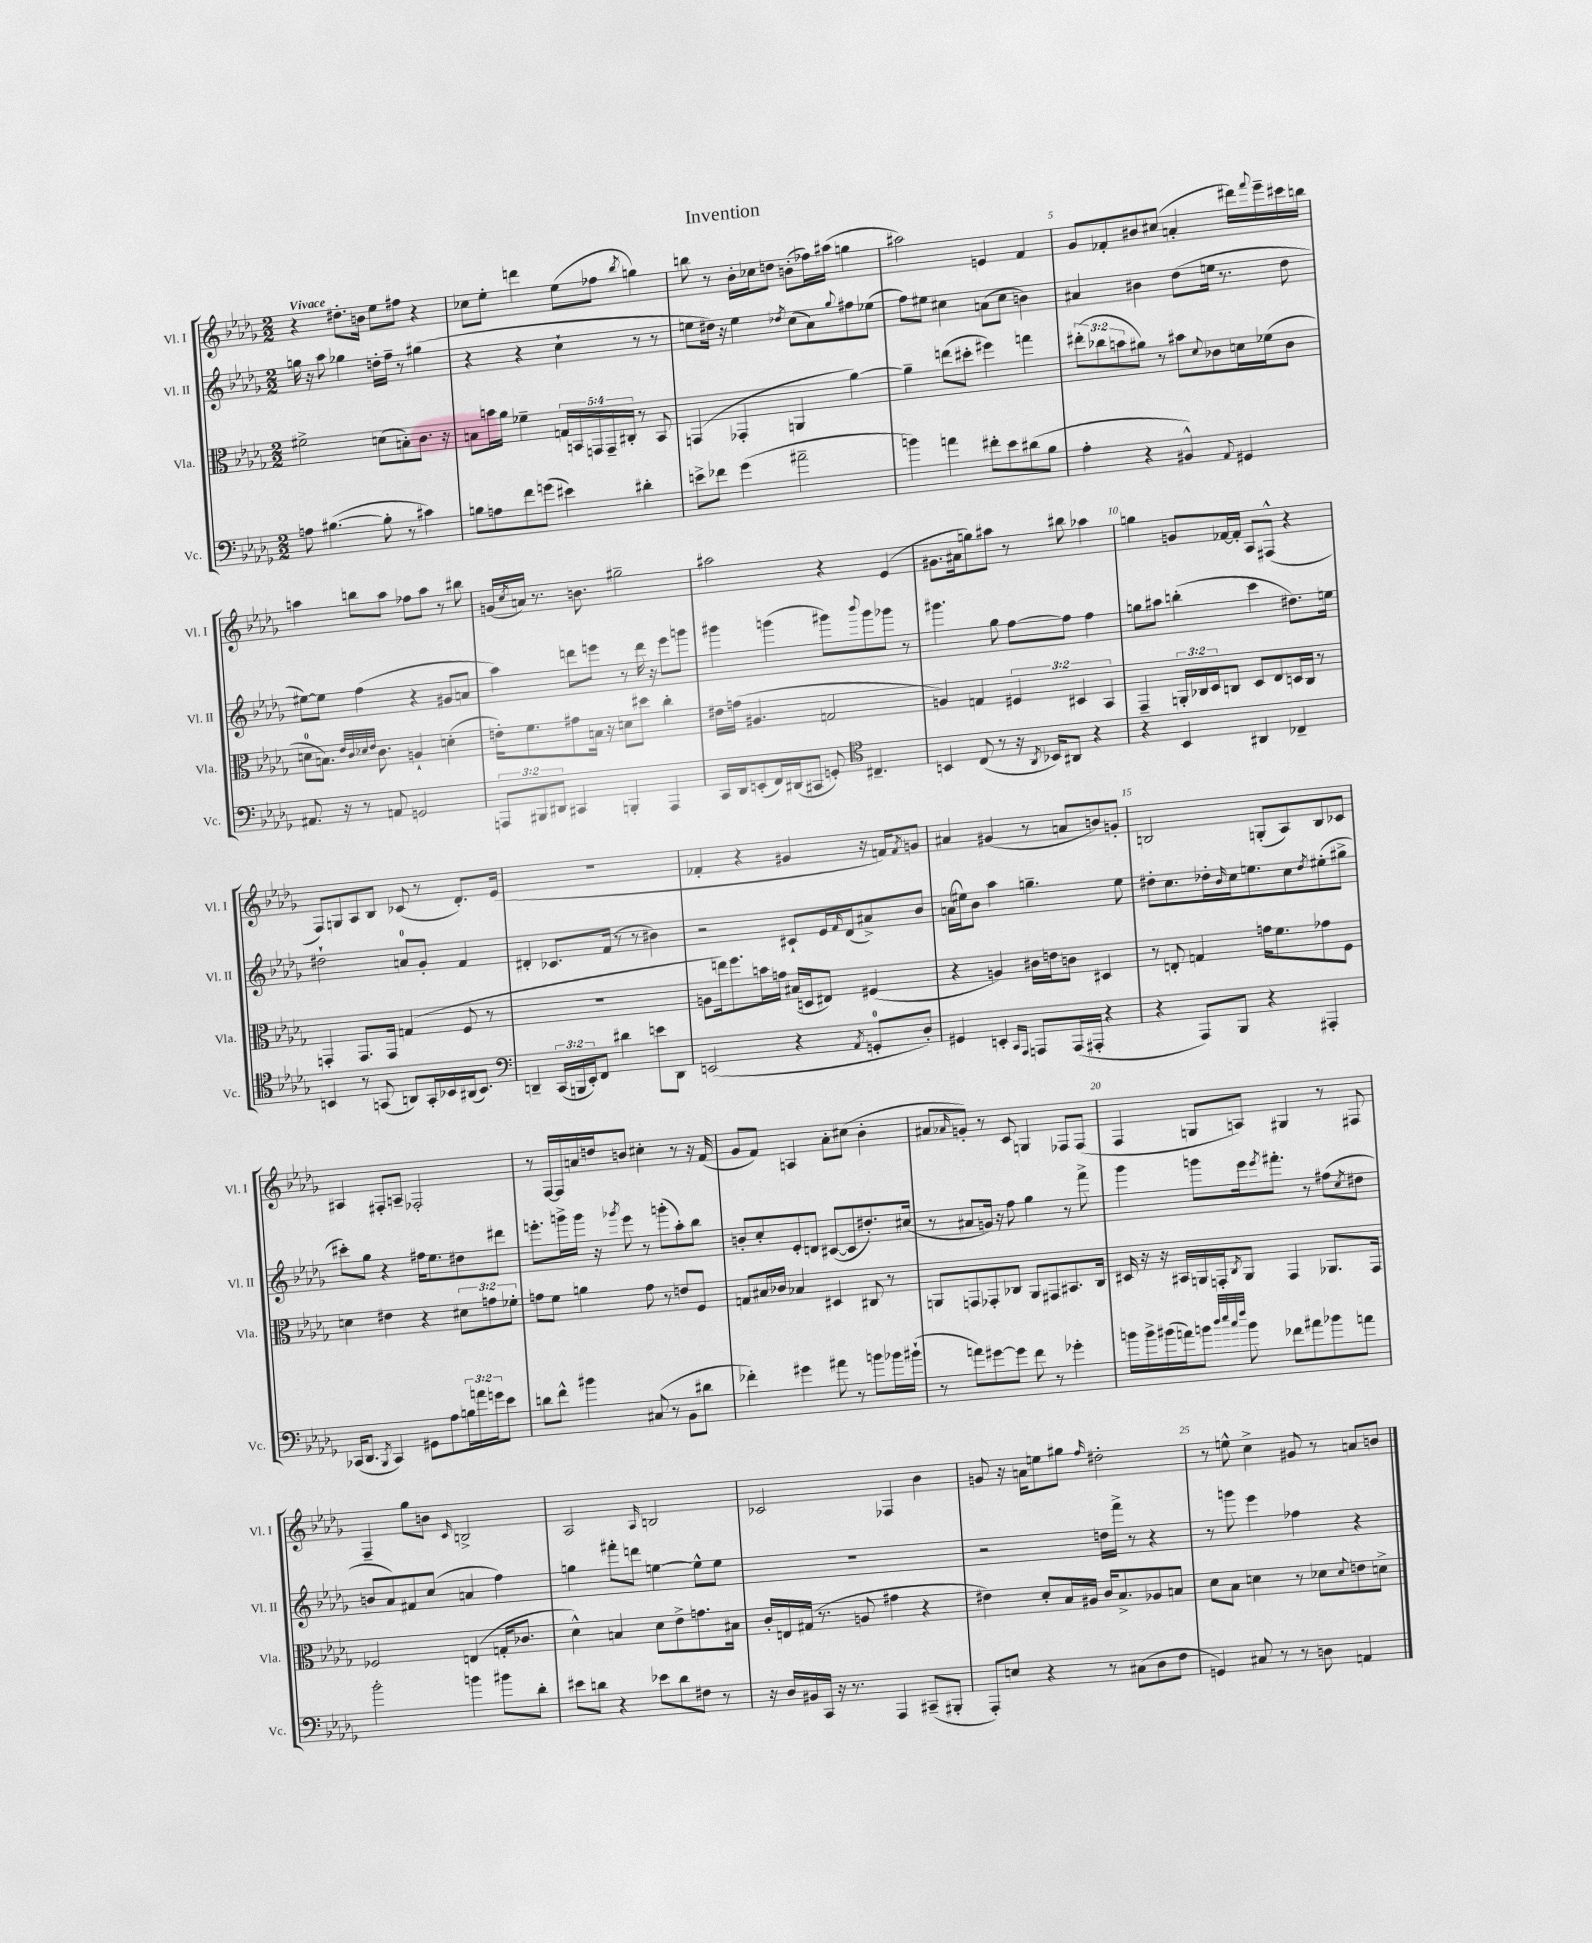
\header { title = "Invention" }
<<
\new StaffGroup <<
\new Staff = "s0" \with { instrumentName = "Vl. I" shortInstrumentName = "Vl. I" } {
    \clef treble \key des \major \numericTimeSignature \time 2/2 \tempo "Vivace"
    r4 dis''8.-. b'16 ees''8 fis''8 r4 |
    ces''8 ees''8-. d'''4 ees''8( fes''8 \acciaccatura { bes''8 } g''4) |
    b''8 r8 bes'16-. ces''16 d''8 b'8-.( fes''16) ais''16( g''4 |
    ais''2) e'4 f'4 |
    ges'8 fes'8-. bis'8 cis''8( a'4-. dis'''16) \appoggiatura { f'''8 } ees'''16-- cis'''16 b''16 |
    a''4 b''8 a''8 fes''8 a''8 r8 bis''8 |
    g'16( \acciaccatura { c''8 } a'16) r8. b'8. gis''2-- |
    ais''2 r4 ees'4( |
    gis'8. ais'16 g''8) ais''8 r8 bis''8 aes''4 |
    g''4 g'8 fes'16~ fes'16-. aes8 fis8-^( r4 |
    f8) g8 aes8 bes8 ces'8( r8 des'8.-.) ees'16( |
    R1 |
    fes'4-. r4 gis'4 r16 f'16) \acciaccatura { f'8 } g'8 |
    ais'4 gis'4( r8 a'8 b'8) g'8-. |
    b2 g8-.( aes8) b8 ces'8 |
    ais4 fis8-. a8-- fes2-. |
    r8 f16~ f16 a'16 d''16 b'8 cis''4-. r8 r16 f'16( |
    ges'8 f'8) a4 aes'8-. cis''8( bes'4-. |
    ais'8 \grace { aes'16 } g'8-.) r8 c'8 g4 fes8 fes8( |
    f4 g8 a8) gis4 r8 fis8 |
    f4-- ges''8 b'8 \grace { c'16 } b2-> |
    aes2 \grace { aes16 } b2 |
    ces'2 fes4 bes'4 |
    g'8 r16 a'16 e''8 gis''8 \grace { f''16 } dis''2-. |
    r8 e''8-^ c''4-> gis'8 r8 a'8 b'8 \bar "|." |
}
\new Staff = "s1" \with { instrumentName = "Vl. II" shortInstrumentName = "Vl. II" } {
    \clef treble \key des \major \numericTimeSignature \time 2/2
    g''16 r16 aes''8 ges''4 d''16-. f''16-- r8 gis''4( |
    r4 r4 c''4-! r8 r8 |
    e''8 dis''16) r16 e''4 \acciaccatura { des''8 } c''8( aes'8) \appoggiatura { ges''8 } fis''8 ees''8( |
    f''8) eis''8 cis''4 a'8( cis''8 b'4) |
    ais'4 bis'4 des''8( e''16 r8. des''8 |
    eis''8~) eis''8 f''4( r4 gis'8 a'8 |
    aes''4) d'''8 e'''8 r8 d'''16 r16 e'''8 g'''8 |
    gis'''4 g'''4( gis'''8) \appoggiatura { bes'''8 } gis'''8 ges'''8 r8 |
    gis'''4. ges''8 f''8~ f''8 f''4 |
    g''8 ais''8 b''4-.( c'''4 dis''8.) e''16 |
    dis''2-! a'8-0 ges'8-. f'4 |
    dis'4-. ces'8. f'16( r8 r8 bis'4) |
    r2 cis'8-! ees'16 \grace { f'16 } des'16( ais'8->) bes'8 |
    a'16( eis''16) bes'8 aes''4 g''4.-- eis''8 |
    dis''8-. c''8. des''16-. \grace { bes'16 } c''16 e''8. c''8 \acciaccatura { des''8 } eis''8-.( gis''8-> |
    cis'''8-.) ges''8 r4 fis''16 ees''8. dis''8 dis'''8 |
    e'''8.-. g'''16-> g'''16 r16 \acciaccatura { ges'''8 } e'''8 r8 g'''8-.( aes''8-.) bes''8 |
    b'8-. c''8-. ees'8-. d'8 cis'8~( cis'8 dis''8.-.) cis''16( |
    r8 ais'8 g'16) r16 f''8 ges''4 r8 f'''8-> |
    ges'''4 g'''8 ees'''16 \acciaccatura { ees'''8 } fis'''8.-. r8 fis''8( \acciaccatura { c''8 } dis''8 |
    b'8 aes'8) fis'8 c''8( a'4 f''4) |
    g''4 fis'''8-. d'''8 e''4~ e''8-^ e''8 |
    R1 |
    r2 d''16 f'''16-> r8 r4 |
    r8 g'''8 ees'''4 fes''4 r4 \bar "|." |
}
\new Staff = "s2" \with { instrumentName = "Vla." shortInstrumentName = "Vla." } {
    \clef alto \key des \major \numericTimeSignature \time 2/2 \override Staff.TupletNumber.text = #tuplet-number::calc-fraction-text
    fis'2-> d'8( b8-.) c'8. r16 |
    b8 b'16 aes'16 fes'4-- \tuplet 5/4 { g16 b,16 g,16 g,16-- cis16-. } r8 b,8 |
    g,4( ges,4-. a,4 aes'4~) |
    aes'4-- e''8( dis''8-. fis''4) g''4 |
    \tuplet 3/2 { eis''8-.( ces''8 b'8 } ais'8) r8 bis'8 \appoggiatura { des'8 } ces'8 d'16 fes'16( ces'8 |
    d'8-0 b8.) \grace { ees'32 c'32 des'32 ees'32 } c'8. a4-! d'4-.( |
    e'16-.) f'8. gis'8 b16 r16 d'8 dis''8 c''4-. |
    eis'16 g'16( ais4. g2 |
    a4) g4 \tuplet 3/2 { fis4 dis4 bes,4 } |
    ges,4-- \tuplet 3/2 { a,16-. ces16 des16 } c8 des8 ees8 d16 c16 r8 |
    g,4-. g,8. g,16 g4( f8 r8 |
    R1 |
    a8 e''16) f''8. b'16 g'16 bis16( d16 eis8) fis4( |
    r4 a4) cis'16 e'16 c'8 dis4 |
    r8 e8-. g4 g'16 f'8. ges'8 f8 |
    d'4 eis'4 r4 \tuplet 3/2 { dis'8 g'8 fes'8-. } |
    g'8 f'8 a'4 g'8 r8 e'8 f8 |
    g8 bis16 ces'16 bes4 dis4 cis8 r8 |
    a,8 g,8 ges,8-. ces8 a,8 gis,8 bis,8. ces16 |
    dis16 r16 r16 bis,16 a,16 g,16-. \acciaccatura { c8 } a,8 g,4 aes,8. g,16 |
    fes2 e4( g16-. ces'8. |
    des'4-^) b4 des'8 ees'8-> g'8. bis16 |
    c'16-. e16 gis16( r8. a8 gis'4 r4 |
    eis'4) des'8-. bes16 ais16 c'16 bes8.-> aes8 b8 |
    des'8 bes8 d'4 r8 des'8 \appoggiatura { des'8 } e'8 d'8-> \bar "|." |
}
\new Staff = "s3" \with { instrumentName = "Vc." shortInstrumentName = "Vc." } {
    \clef bass \key des \major \numericTimeSignature \time 2/2 \override Staff.TupletNumber.text = #tuplet-number::calc-fraction-text
    a8 bis4.~( bis8-. r8 cis'4) |
    b8 a8 f'8 g'8( eis'4) dis'4-. |
    e'8-> fes'8 ges'4( ais'2-- |
    b'4) a'4 fis'8-. ees'8 dis'8( bes8 |
    aes4-. r4 bis,4-^) \appoggiatura { aes,8 } gis,4 |
    ais,8. r16 r8 a,8 g,2 |
    \tuplet 3/2 { a,,8 bis,,8 dis,8 } cis,4 b,,4-. a,,4 |
    c,16 des,16 e,8-.( f,16) dis,16( cis,8 g,8-.) \clef tenor cis4.-- |
    b,4 c8( r8 r16 \acciaccatura { aes,8 } bes,16) ais,8 r4 |
    r4 bes,4 ais,4 ces4-- |
    b,4 r8 g,8( a,8) g,16-. bes,16 ais,16( bes,8.) |
    \clef bass d,4-- \tuplet 3/2 { c,16( b,,16 ees,16-.) } f,8 dis'4 e'8 d,8 |
    e,2( r4 \acciaccatura { aes,8 } g,8-0-. des8-.) |
    gis,4 e,4-. \grace { c,16 aes,,16 } a,,8 a,,16( ais,,16-. r4 |
    r4 aes,,8) bes,,8 r4 ais,,4-. |
    ces,16( des,8. \acciaccatura { bes,,8 } ces,4) gis,8 aes8 \tuplet 3/2 { b16 a'16 g'16 } ees'8 |
    d'8 f'8-^ bis'4 cis8( r8 bes,8 dis'8 |
    fes'4-.) gis'4 ais'8 r8 b'8 bes'16 bis'16-!( |
    r8 a'8) gis'8~ gis'8 f'8 r8 ges'4-. |
    b'16 b'16-> bis'16( a'16) b'8 \grace { des''32 ees''32 c''32 f''32 } b'8 fes'8 ais'8 bes'8 a'8 |
    bes'2-. b'4 bis'8 des'8-. |
    eis'8 d'8 r4 ees'8 d'8 fis8 r8 |
    r16 des16 bis,16 c,16 r16 r8. aes,,4 cis,8--( bis,,8-. |
    aes,,8-.) e8 r4 r8 cis8( des8 f8 |
    g,4) cis8 r8 r8 d8 a,4 \bar "|." |
}
>>
>>
\layout { \context { \Score \override BarNumber.break-visibility = ##(#f #t #t) barNumberVisibility = #(every-nth-bar-number-visible 5) } }
